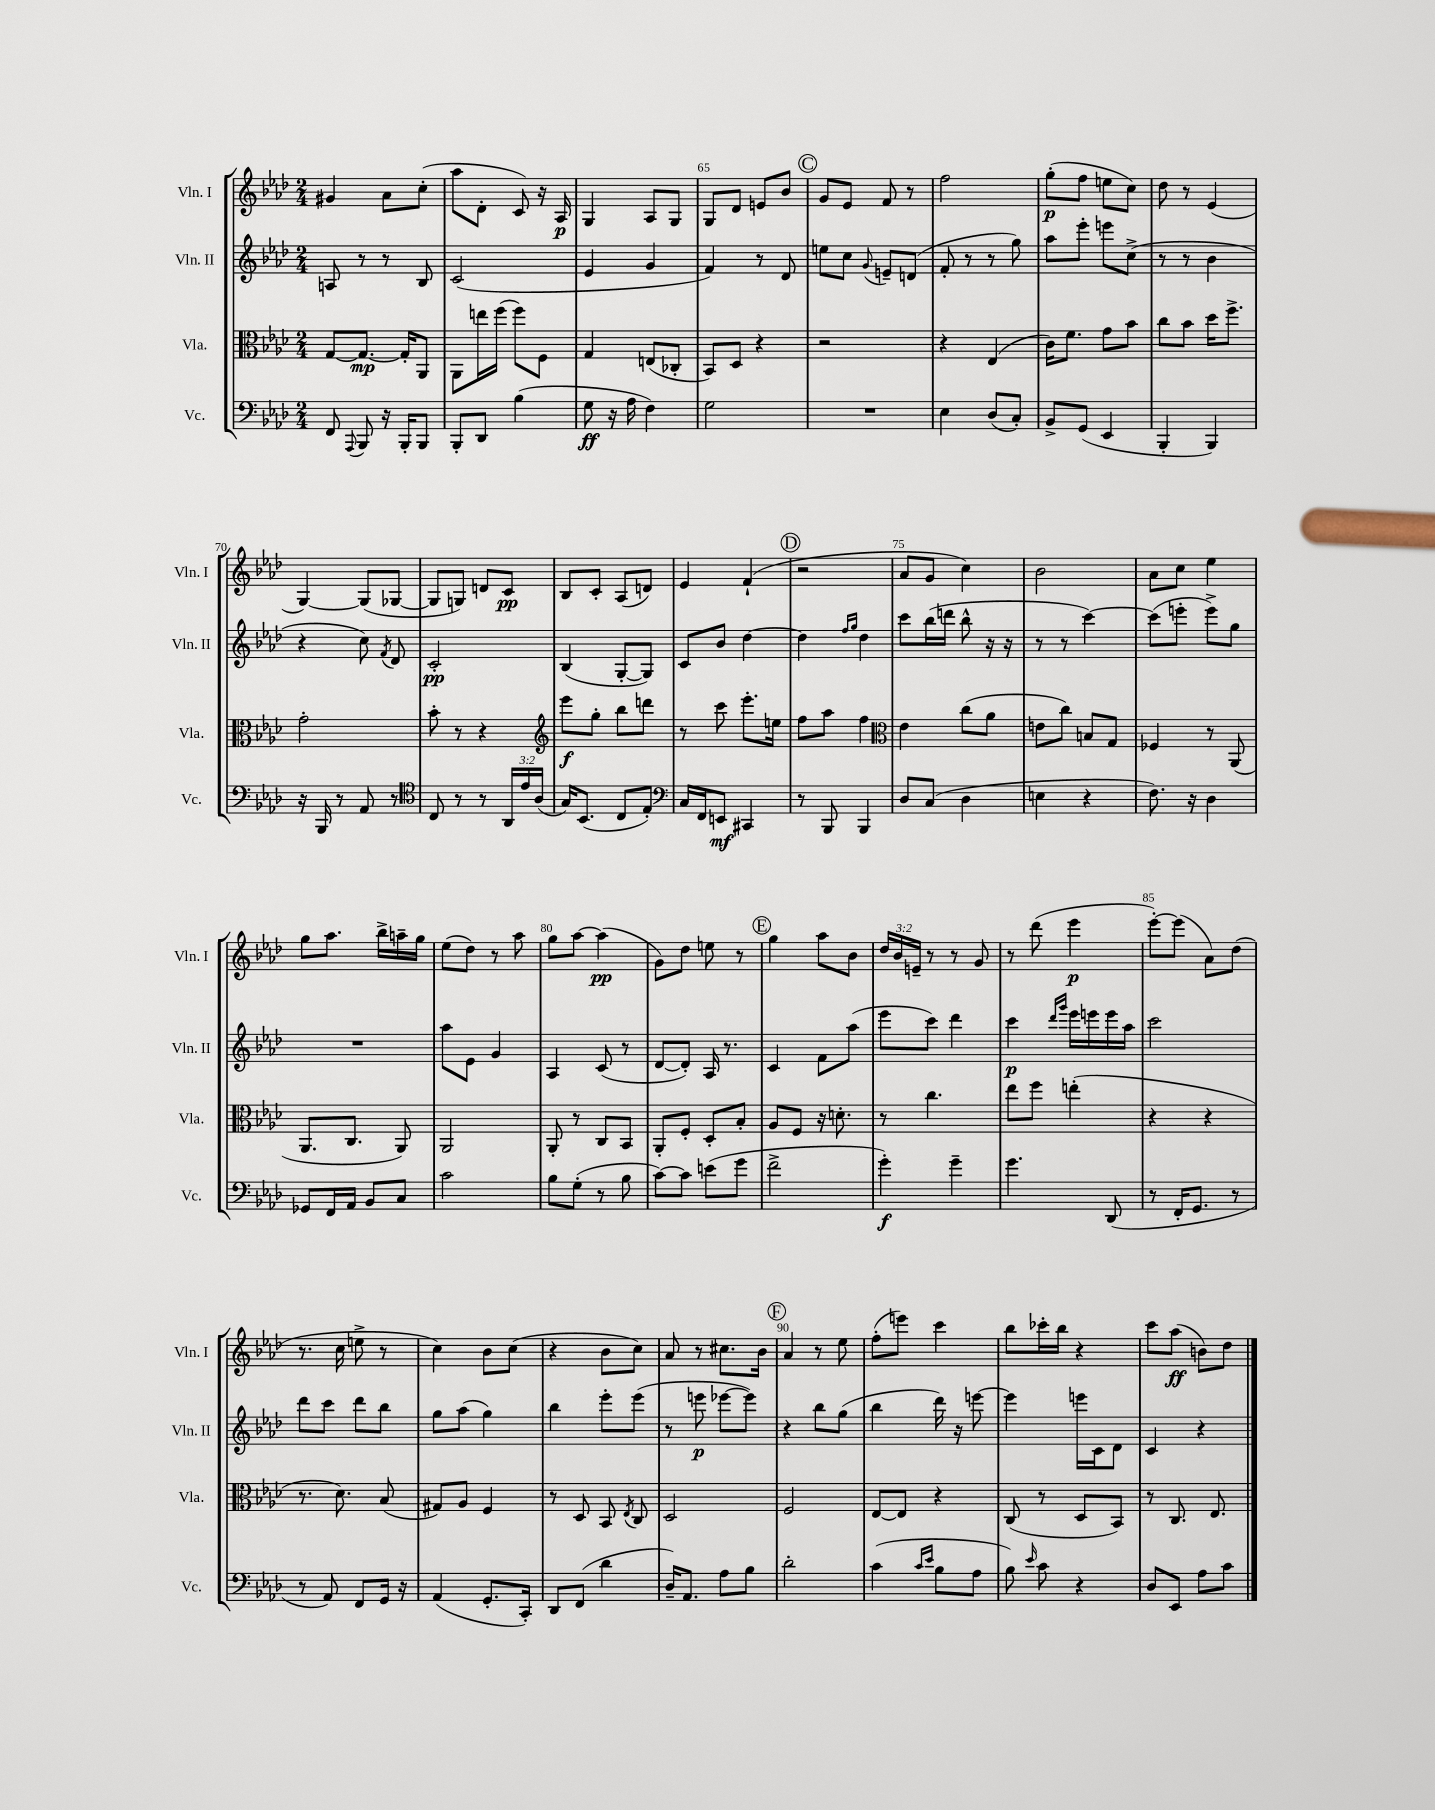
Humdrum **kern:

**kern	**kern	**kern	**kern
*staff4	*staff3	*staff2	*staff1
*clefF4	*clefC3	*clefG2	*clefG2
*k[b-e-a-d-]	*k[b-e-a-d-]	*k[b-e-a-d-]	*k[b-e-a-d-]
*M2/4	*M2/4	*M2/4	*M2/4
8FF/	[8G/L	8A/	4g#/
8qqAAA-/	.	.	.
8BBB-/	8.G/_J	8r	.
16r	.	8r	8a-\L
16BBB-'/LK	16G'/]LK	.	.
8BBB-/J	8AA-/J	8B-/	(8cc'\J
=	=	=	=
8BBB-'/L	8AA-\L	(2c/	8aa-\L
8DD-/J	16ee\L	.	8d-'\J
.	(16ff\JJ	.	.
(4B-\	8ff\L)	.	8c/)
.	8F\J	.	16r
.	.	.	16A-/
=	=	=	=
8G\	4G/	4e-/	4G/
16r	.	.	.
16A-\	.	.	.
4F\)	(8E/L	4g/	8A-/L
.	8C-'/J	.	8G/J
=	=	=	=
2G\	8BB-/L)	4f/)	8G/L
.	8D-/J	.	8d-/J
.	4r	8r	8e/L
.	.	8d-/	8b-/J
=	=	=	=
2r	2r	8ee\L	8g/L
.	.	8cc\J	8e-/J
.	.	8qqg/	.
.	.	8e~/L	8f/
.	.	(8d/J	8r
=	=	=	=
4E-\	4r	8f'/	2ff\
.	.	8r	.
(8D-/L	(4E-/	8r	.
8C'/J)	.	8gg\)	.
=	=	=	=
8BB-^/L	16c\LK)	8aa-\L	(8gg'\L
.	8.f\J	.	.
(8GG/J	.	8eee-'\J	8ff\J
4EE-/	8g\L	8eee\L	8ee\L
.	8b-\J	(8cc^\J	8cc\J)
=	=	=	=
4BBB-'/	8cc\L	8r	8dd-\
.	8b-\J	8r	8r
4BBB-/)	16dd-\LK	4b-\	(4e-/
.	8.ff^\J	.	.
=	=	=	=
16r	2g'\	4r	[4G/)
16BBB-/	.	.	.
8r	.	.	.
8AA-/	.	8cc\)	(8G/]L
.	.	8qf/	.
8r	.	8d-/	[8G-/J
=	=	=	=
*clefC4	*	*	*
8C/	8b-'\	2c'/	8G-/]L
8r	8r	.	8G/J)
8r	4r	.	8d/L
24AA-/LL	.	.	8c/J
24e-/	.	.	.
(24A-/JJ	.	.	.
=	=	=	=
*	*clefG2	*	*
16G/LK)	8eee-\L	(4B-/	8B-/L
(8.BB-/J	.	.	.
.	8gg'\J	.	8c'/J
8C/L	8bb-\L	[8G'/L	(8A-/L
8E-'/J)	8ddd\J	8G/]J)	8d/J)
=	=	=	=
*clefF4	*	*	*
16C/LL	8r	8c/L	4e-/
16FF/J	.	.	.
8EE/J	8ccc\	8b-/J	.
4CC#/	8.eee-'\L	[4dd-\	(4f`/
.	16ee\Jk	.	.
=	=	=	=
8r	8ff\L	4dd-\]	2r
8BBB-/	8aa-\J	.	.
.	.	16qqff/LL	.
.	.	16qqgg/JJ	.
4BBB-/	4ff\	4dd-\	.
=	=	=	=
*	*clefC3	*	*
8D-/L	4e-\	8ccc\L	8a-/L
(8C/J	.	(16bb-\L	8g/J
.	.	16ddd\JJ	.
4D-\	(8cc\L	8bb-^^\	4cc\)
.	8a-\J	16r	.
.	.	16r	.
=	=	=	=
4E\	8e\L	8r	2b-\
.	8cc\J)	8r	.
4r	8B/L	[4ccc\)	.
.	8G/J	.	.
=	=	=	=
8.F\)	4F-/	(8ccc\]L	8a-\L
.	.	8eee'\J	8cc\J
16r	.	.	.
4D-\	8r	8eee^\L)	4ee-\
.	(8AA-/	8gg\J	.
=	=	=	=
8GG-/L	8.AA-/L	2r	8gg\L
16FF/L	.	.	8.aa-\J
16AA-/JJ	8.C/J	.	.
8BB-/L	.	.	.
.	.	.	16bb-^\LL
8C/J	8AA-/)	.	16aa~\
.	.	.	16gg\JJ
=	=	=	=
2c\	2AA-/	8aa-\L	(8ee-\L
.	.	8e-\J	8dd-\J)
.	.	4g/	8r
.	.	.	8aa-\
=	=	=	=
8B-\L	8AA-'/	4A-/	8gg\L
(8G'\J	8r	.	[8aa-\J
8r	8C/L	(8c/	(4aa-\]
8B-\	8BB-/J	8r	.
=	=	=	=
[8c\L)	8AA-'/L	[8d-/L	8g\L)
8c\]J	8F'/J	8d-'/]J)	8dd-\J
(8e\L	8D-'/L	16A-/	8ee\
.	.	8.r	.
8g\J	8B-'/J	.	8r
=	=	=	=
2f^\	8A-/L	4c/	4gg\
.	8F/J	.	.
.	16r	8f\L	8aa-\L
.	8.d'\	.	.
.	.	(8aa-\J	8b-\J
=	=	=	=
4g'\)	8r	8eee-\L	24dd-/LL
.	.	.	24b-/
.	.	.	24e~/JJ
.	4.cc\	8ccc\J)	8r
4g~\	.	4ddd-\	8r
.	.	.	8g/
=	=	=	=
4.g\	8ee-\L	4ccc\	8r
.	8ff\J	.	(8ddd-\
.	.	16qqddd-/LL	.
.	.	16qqggg/JJ	.
.	(4ee'\	16eee-\LL	4eee-\
.	.	16eee\	.
(8DD-/	.	16eee\	.
.	.	16aa-\JJ	.
=	=	=	=
8r	4r	2ccc\	[8eee-'\L)
16FF'/LK	.	.	(8eee-\]J
8.GG/J	.	.	.
.	4r	.	8a-\L)
8r	.	.	(8dd-\J
=	=	=	=
8r	8.r	8ddd-\L	8.r
8AA-/)	.	8ccc\J	.
.	8.d-\)	.	16cc\
8FF/L	.	8ddd-\L	8ee^\
16GG/Jk	(8B-/	8bb-\J	8r
16r	.	.	.
=	=	=	=
(4AA-/	8G#/L)	8gg\L	4cc\)
.	8A-/J	(8aa-\J	.
8.GG'/L	4F/	4gg\)	8b-\L
.	.	.	(8cc\J
16CC'/Jk)	.	.	.
=	=	=	=
8DD-/L	8r	4bb-\	4r
(8FF/J	8D-/	.	.
4d-\	8BB-/	8eee-'\L	8b-\L
.	8qE-/	.	.
.	8C/	(8eee-\J	8cc\J)
=	=	=	=
16D-~/LK)	2D-/	8r	8a-/
8.AA-/J	.	.	.
.	.	8eee\	8r
8A-\L	.	[8eee-\L	8.cc#\L
8B-\J	.	8eee-\]J)	.
.	.	.	16b-\Jk
=	=	=	=
2d-'\	2F/	4r	4a-/
.	.	8bb-\L	8r
.	.	(8gg\J	8ee-\
=	=	=	=
(4c\	[8E-/L	4bb-\	(8ff'\L
.	8E-/]J	.	8eee\J)
16qqc/LL	.	.	.
16qqe-/JJ	.	.	.
8B-\L	4r	16ddd-\)	4ccc\
.	.	16r	.
8A-\J	.	[8eee\	.
=	=	=	=
8B-\)	(8C/	4eee\]	8bb-\L
16qqe-/	.	.	.
8c\	8r	.	16ccc-'\L
.	.	.	16bb-\JJ
4r	8D-/L	16eee\LL	4r
.	.	16c\J	.
.	8BB-/J)	8d-\J	.
=	=	=	=
8D-/L	8r	4c/	8ccc\L
8EE-/J	8.C/	.	(8aa-\J
8A-\L	.	4r	8b\L)
.	8.E-/	.	.
8c\J	.	.	8dd-\J
==	==	==	==
*-	*-	*-	*-
